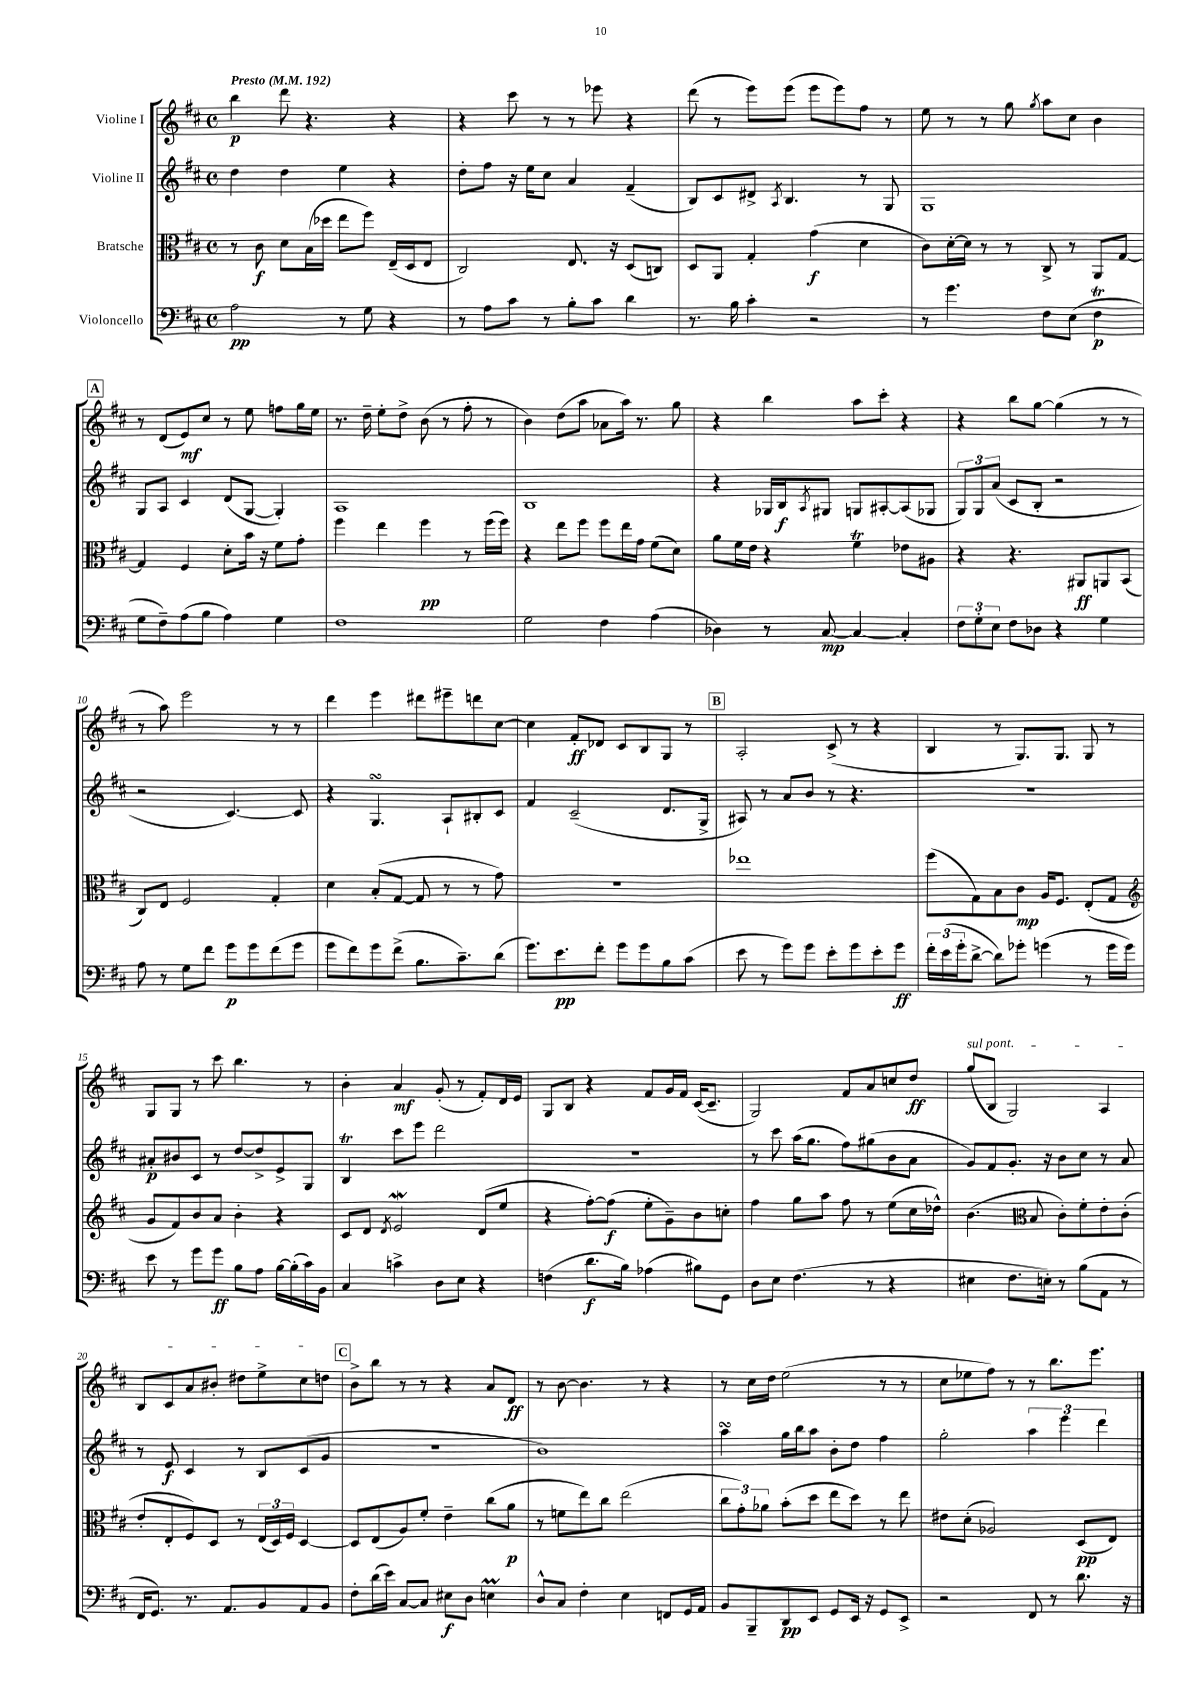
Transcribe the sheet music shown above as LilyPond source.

<<
\new StaffGroup <<
\new Staff = "s0" \with { instrumentName = "Violine I" } {
    \clef treble \key d \major \defaultTimeSignature \time 4/4 \tempo "Presto" 4 = 192
    b''4\p d'''8 r4. r4 |
    r4 cis'''8 r8 r8 ees'''8 r4 |
    d'''8( r8 e'''8) e'''8( e'''8 e'''8) fis''8 r8 |
    e''8 r8 r8 g''8 \acciaccatura { g''8 } a''8 cis''8 b'4 |
    \mark \markup { \box "A" } r8 d'8( e'8\mf) cis''8 r8 e''8 f''8 g''16 e''16 |
    r8. d''16-- e''8-. d''8-> b'8( r8 fis''8-. r8 |
    b'4) d''8( a''8 aes'8 a''16) r8. g''8 |
    r4 b''4 a''8 cis'''8-. r4 |
    r4 b''8 g''8~ g''4( r8 r8 |
    r8 a''8) e'''2 r8 r8 |
    d'''4 e'''4 dis'''8 eis'''8-- d'''8 cis''8~ |
    cis''4 fis'8-.\ff des'8 cis'8 b8 g8 r8 |
    \mark \markup { \box "B" } a2-. cis'8->( r8 r4 |
    b4 r8 g8.) g8. g8 r8 |
    g8 g8 r8 cis'''8 b''4. r8 |
    b'4-. a'4\mf g'8-.( r8 fis'8-.) d'16 e'16 |
    g8 b8 r4 fis'8 g'16 fis'16 cis'16~( cis'8.-- |
    g2) fis'8 a'8 c''8 d''8\ff |
    \once \override TextSpanner.bound-details.left.text = \markup { \italic "sul pont." } g''8\startTextSpan( b8 g2) a4 |
    b8 cis'8 a'8 bis'8-. dis''8 e''8-> cis''8 d''8\stopTextSpan |
    \mark \markup { \box "C" } b'8-> b''8 r8 r8 r4 a'8 d'8\ff |
    r8 b'8~ b'4. r8 r4 |
    r8 cis''16 d''16 e''2( r8 r8 |
    cis''8 ees''8 fis''8) r8 r8 b''8. e'''8. \bar "|." |
}
\new Staff = "s1" \with { instrumentName = "Violine II" } {
    \clef treble \key d \major \defaultTimeSignature \time 4/4
    d''4 d''4 e''4 r4 |
    d''8-. fis''8 r16 e''16 cis''8 a'4 fis'4--( |
    b8) cis'8 dis'8-> \acciaccatura { a8 } b4. r8 g8 |
    g1 |
    \mark \markup { \box "A" } g8 a8 cis'4 d'8( g8~ g4-.) |
    a1 |
    b1 |
    r4 ges16 b16\f \acciaccatura { a8 } gis8 g8 ais8~-. ais8( ges8 |
    \tuplet 3/2 { g8) g8 a'8( } cis'8 b8-. r2 |
    r2 cis'4.~) cis'8 |
    r4 g4.\turn a8-! bis8-. cis'8 |
    fis'4 cis'2--( d'8. g16-> |
    \mark \markup { \box "B" } ais8) r8 a'8 b'8 r8 r4. |
    r1 |
    ais'8-.\p bis'8 cis'8 r8 d''8~ d''8-> e'8-> g8 |
    b4\trill cis'''8 e'''8 d'''2 |
    R1 |
    r8 cis'''8 a''16( g''8. fis''8) gis''8( b'8 a'8 |
    g'8) fis'8 g'8.-. r16 b'8 cis''8 r8 a'8 |
    r8 e'8\f cis'4 r8 b8 cis'8( g'8 |
    \mark \markup { \box "C" } R1 |
    b'1) |
    a''4\turn g''16 b''16 a''8 b'8-. d''8 fis''4 |
    g''2-. \tuplet 3/2 { a''4 e'''4 d'''4 } \bar "|." |
}
\new Staff = "s2" \with { instrumentName = "Bratsche" } {
    \clef alto \key d \major \defaultTimeSignature \time 4/4
    r8 cis'8\f d'8 b16( des''16 e''8 fis''8) e16--( d16 e8 |
    cis2) e8. r16 d8( c8) |
    d8 a,8 g4-. g'4\f( d'4 |
    cis'8) d'16~-. d'16 r8 r8 cis8-> r8 a,8 g8~ |
    \mark \markup { \box "A" } g4 fis4 d'8-. b'16 r16 fis'8 g'8-. |
    fis''4 e''4 fis''4\pp r8 fis''16( fis''16) |
    r4 e''8 fis''8 fis''8 e''16 g'16 fis'8( d'8) |
    a'8 fis'16 e'16 r4 fis'4\trill ees'8 ais8 |
    r4 r4. ais,8\ff a,8 b,8( |
    cis8) e8 fis2 g4-. |
    d'4 b8-.( g8~ g8 r8 r8 g'8) |
    R1 |
    \mark \markup { \box "B" } ees''1 |
    fis''8( g8) b8 cis'8\mp a16 fis8. e8-.( g8 |
    \clef treble g'8 fis'8) b'8 a'8 b'4-. r4 |
    cis'8 d'8 \acciaccatura { d'8 } e'2\mordent d'8( e''8 |
    r4 fis''8~-.) fis''8\f( e''8-. g'8--) b'8 c''8-. |
    fis''4 g''8 a''8 fis''8 r8 e''8( cis''16 des''16-^) |
    b'4.( \clef alto b8 cis'8-.) fis'8-. e'8-. cis'8-.( |
    e'8-. e8-. fis8) d8 r8 \tuplet 3/2 { e16( d16) fis16 } d4~ |
    \mark \markup { \box "C" } d8 e8( a8) fis'8-. e'4-- cis''8( a'8\p |
    r8 f'8 e''8) cis''8 e''2( |
    \tuplet 3/2 { cis''8 g'8-.) aes'8 } b'8-.( d''8 e''8 d''8) r8 e''8 |
    eis'8 d'8-.( aes2) d8\pp( e8) \bar "|." |
}
\new Staff = "s3" \with { instrumentName = "Violoncello" } {
    \clef bass \key d \major \defaultTimeSignature \time 4/4
    a2\pp r8 g8 r4 |
    r8 a8 cis'8 r8 b8-. cis'8 d'4 |
    r8. b16 cis'4-. r2 |
    r8 g'4. fis8 e8( fis4\trill\p |
    \mark \markup { \box "A" } g8 fis8--) a8( b8 a4) g4 |
    fis1 |
    g2 fis4 a4( |
    des4) r8 cis8~\mp cis4~ cis4-. |
    \tuplet 3/2 { fis8 g8-. e8 } fis8 des8 r4 g4 |
    a8 r8 g8 fis'8 g'8\p g'8 fis'8( g'8 |
    g'8 fis'8) g'8 fis'8->( b8. cis'8.--) d'8( |
    g'8.) e'8.\pp fis'8-. g'8 g'8 b8 cis'8( |
    \mark \markup { \box "B" } e'8 r8 g'8) g'8 e'8-. g'8 e'8-. g'8\ff |
    \tuplet 3/2 { fis'16-. e'16( g'16-. } d'8~-> d'8) ges'8-. g'4( r8 g'16 g'16) |
    e'8 r8 g'8 g'8\ff b8 a8 b16~ b16-.( cis'16) b,16 |
    cis4 c'4-> d8 e8 r4 |
    f4( d'8.\f b16) aes4( bis8) g,8 |
    d8 e8 fis4.( r8 r4 |
    eis4 fis8. e16-.) r8 b8( a,8 r8 |
    fis,16 g,8.) r8. a,8. b,8 a,8 b,8 |
    \mark \markup { \box "C" } fis8-. d'16( e'16) cis8~ cis8 eis8\f d8 e4\prall |
    d8-^ cis8 fis4-. e4 f,8 g,16 a,16 |
    b,8 b,,8-- d,8\pp e,8 g,8 e,16 r16 g,8 e,8-> |
    r2 fis,8 r8 d'8. r16 \bar "|." |
}
>>
>>
